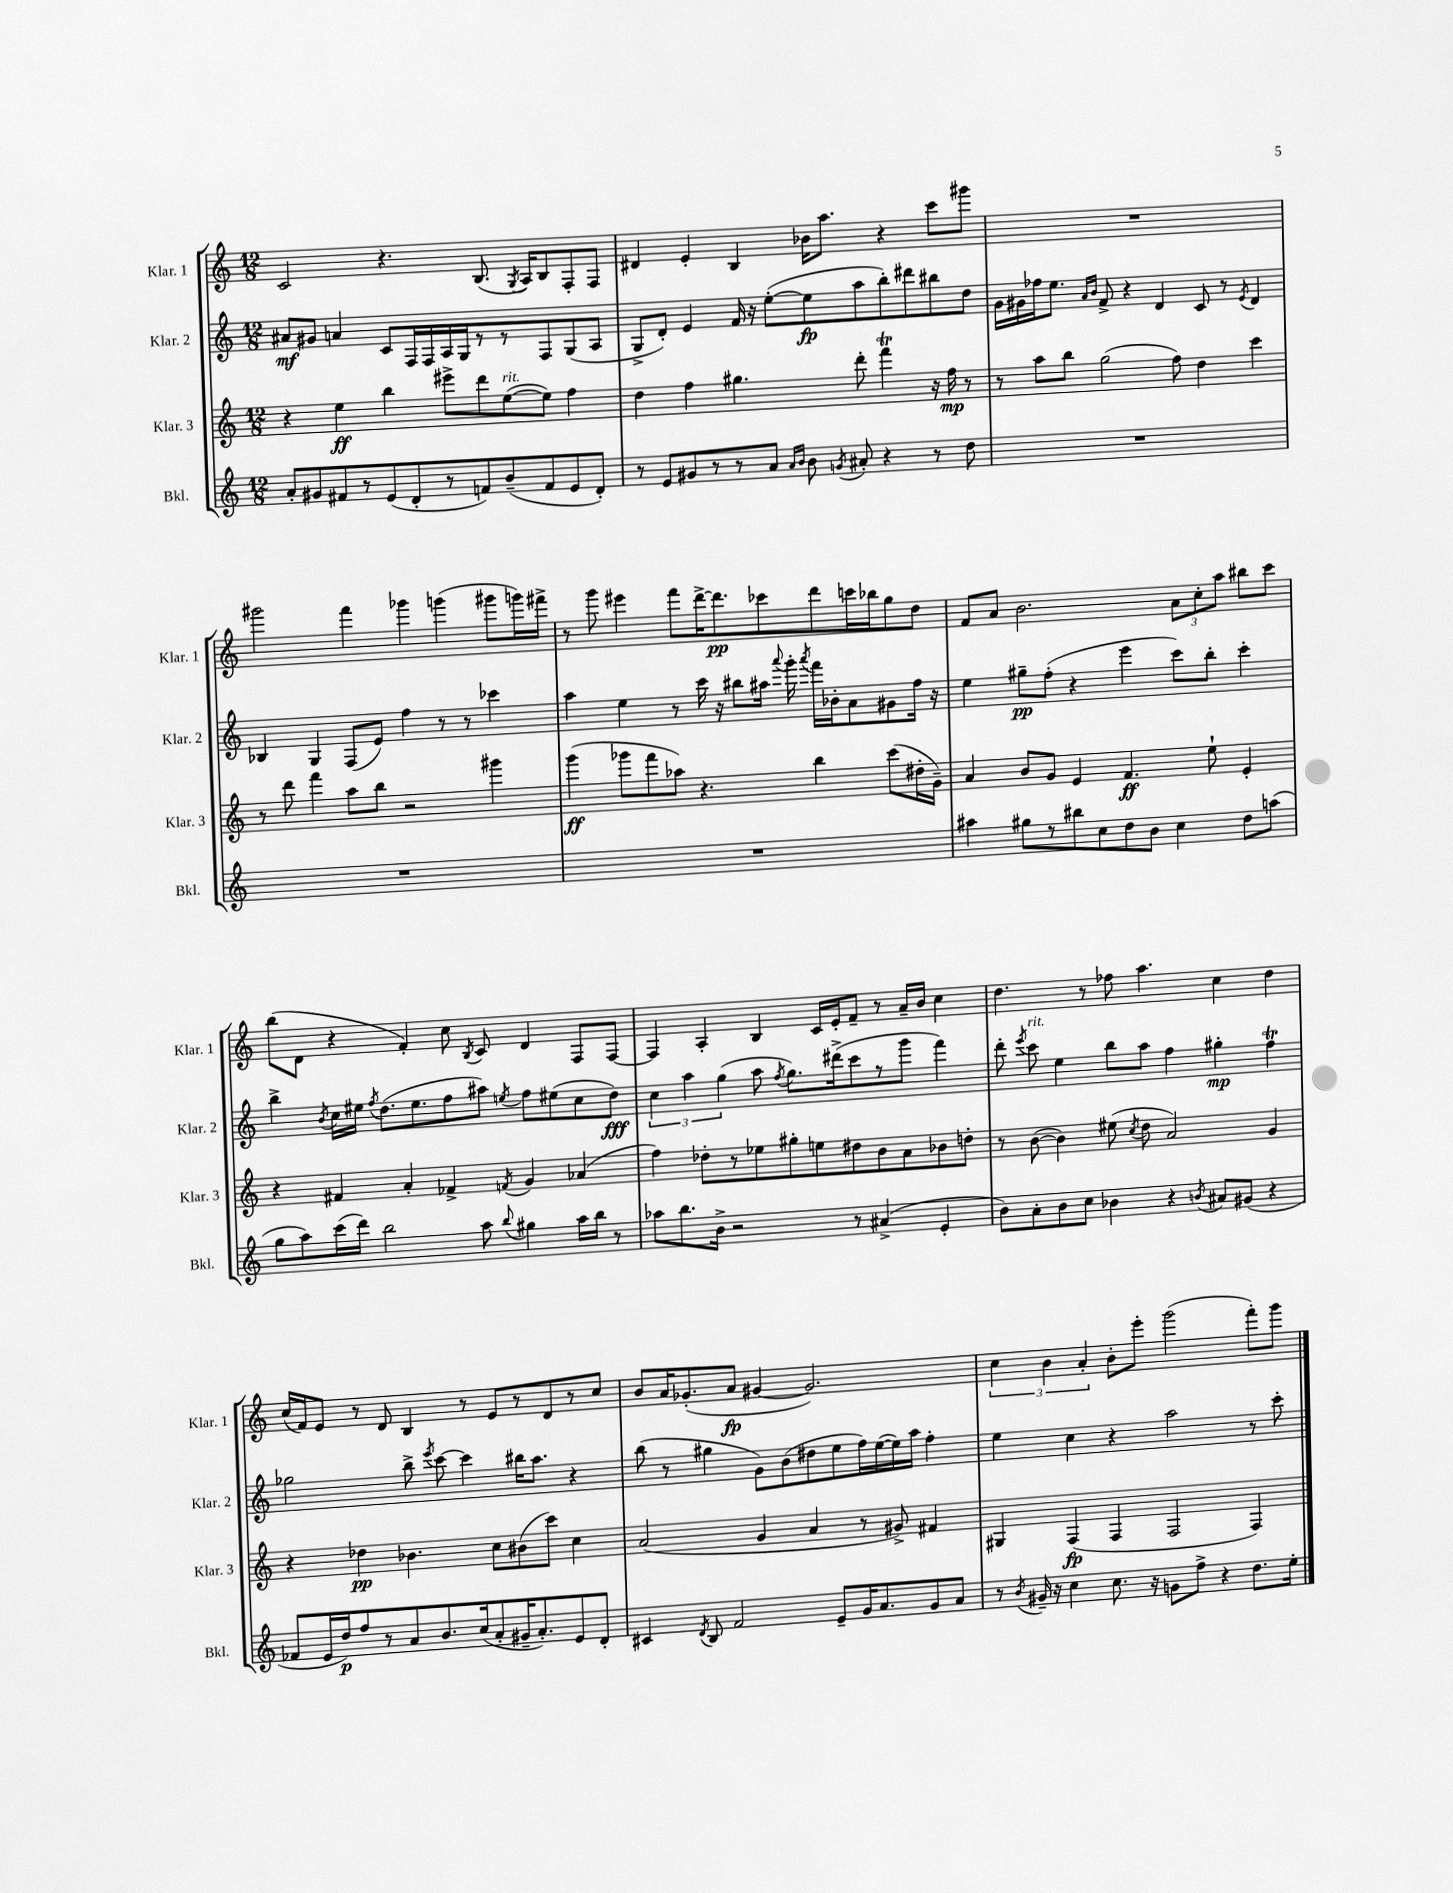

**kern	**kern	**kern	**kern
*staff4	*staff3	*staff2	*staff1
*clefG2	*clefG2	*clefG2	*clefG2
*k[]	*k[]	*k[]	*k[]
*M12/8	*M12/8	*M12/8	*M12/8
8a'	4r	8a#	2c
8g#	.	8g#	.
8f#	4ee	4a	.
8r	.	.	.
(8e	4bb	8c	4.r
8d'	.	16F	.
.	.	16F	.
8r	8eee#^	16A	.
.	.	16G	.
8f)	8ddd	8r	(8.B
(8b~	([8ee	8r	.
.	.	.	8qG
.	.	.	16A)
8f	8ee])	8F	8B
8e	4ff	(8G	8F'
8d')	.	8A	8F
=	=	=	=
8r	4dd	8G^	4d#
8e	.	8d')	.
8g#	4ff	4e	4e'
8r	.	.	.
8r	4.gg#	16f	4B
.	.	16r	.
8a	.	([8ee'	.
16qqa	.	.	.
16qqb	.	.	.
8b	.	8ee]	16b-
.	.	.	8.aa
8qg	.	.	.
8a#'	8ddd'	8aa	.
4r	4fff	8bb')	4r
.	.	8ddd#	.
8r	16r	8bb#	8ccc
.	16ff	.	.
8dd	8r	8dd	8ggg#
=	=	=	=
1.r	8r	16g	1.r
.	.	16g#	.
.	8aa	16ff-	.
.	.	8.ee	.
.	8bb	.	.
.	.	16qqa	.
.	.	16qqb	.
.	(2gg	8f^	.
.	.	4r	.
.	.	4d	.
.	8ff)	.	.
.	4dd	8c	.
.	.	8r	.
.	.	8qe	.
.	4ccc	4d	.
=	=	=	=
1.r	8r	4B-	2ggg#
.	8ddd	.	.
.	4fff	4G	.
.	8aa	(8F	4fff
.	8bb	8e)	.
.	2r	4ff	4ggg-
.	.	8r	(4ggg
.	.	8r	.
.	4ggg#	4ccc-	8ggg#
.	.	.	16ggg)
.	.	.	16fff#^
=	=	=	=
1.r	(4ggg	4aa	8r
.	.	.	8ggg
.	8ggg-	4ee	4eee#
.	8fff	.	.
.	8aa-)	8r	8fff
.	4.r	16ccc	[16ddd^
.	.	16r	8.ddd]
.	.	8bb#	.
.	.	16aa#	8ccc-
.	.	8qqaaa	.
.	.	16ggg'	.
.	.	8qaaa	.
.	4bb	16fff	8ddd
.	.	16b-'	.
.	.	8a	16ccc
.	.	.	16bb-
.	(8ccc	8g#	8gg
.	16dd#'	16ff	8dd
.	16g~)	16r	.
=	=	=	=
4aa#	4a	4ee	8f
.	.	.	8a
8gg#	8b	8gg#~	2.b
8r	8g	(8ff'	.
8bb#	4e	4r	.
8cc	.	.	.
8dd	4.f	4eee	.
8b	.	.	.
4cc	.	8ccc)	12a
.	.	.	12cc'
.	8ee`	8bb'	.
.	.	.	12aa
8dd	4e'	4ccc'	8bb#
(8aa	.	.	8ccc
=	=	=	=
8gg	4r	4bb^	(8bb
8aa)	.	.	8d
.	.	8qb	.
(16ccc	4f#	16cc	4r
16ddd)	.	16ee#	.
.	.	8qff	.
2bb	.	(8.dd	.
.	4a'	.	4f')
.	.	8.ee#	.
.	4f-^	8ff	8cc
.	.	.	8qB
8aa	.	8aa#)	8c
8qqbb	8qf	8qee	.
4gg#	4g	8ff	4d
.	.	(8ee#	.
16aa	(4a-	8cc	8F
16bb	.	.	.
8r	.	8dd)	[8F
=	=	=	=
8aa-	4ff)	6cc	4F]
8.bb	.	.	.
.	.	6aa	.
.	8dd-'	.	4A'
16b^	.	.	.
.	.	(6gg	.
2r	8r	.	.
.	8ee-	8aa	4B
.	.	8qff	.
.	8gg#'	8.gg)	.
.	8ee	.	16c
.	.	(16ddd#^	16e'
8r	8dd#	8ccc	8f~
(4a#^	8b	8r	8r
.	8a	8ggg	16a~
.	.	.	16b
4e'	8b-	4fff)	4cc
.	8dd'	.	.
=	=	=	=
8b)	8r	8ddd'	4.dd
.	.	8qeee	.
8a'	([8b	8ccc	.
8b	4b])	4ee	.
8cc	.	.	8r
4b-	(8ee#	8bb	8ff-
.	8qcc	.	.
.	8dd	8aa	4.aa
4r	2a)	4ff	.
8qb	.	.	.
8a#	.	4gg#'	4cc
(8g#	.	.	.
4r	4g	4ff	4dd
=	=	=	=
8f-	4r	2gg-	(16cc
.	.	.	16f)
16e	.	.	8e
16dd)	.	.	.
8ff	4dd-	.	8r
8r	.	.	8d
8a	4.b-	8bb^	4B
.	.	8qeee	.
8.b	.	[8ccc	.
.	.	4ccc]	8r
(16cc	.	.	.
8a'	8cc	.	8e
16g#~	(8b#	16bb#	8r
8.a')	.	8.aa	.
.	8ccc)	.	8d
8e	4cc	4r	8r
8d'	.	.	8cc
=	=	=	=
4c#	(2a	(8bb	8b
.	.	8r	16a
.	.	.	(8.g-'
8qd	.	.	.
8B	.	4gg#	.
2f	.	.	8a
.	4g	8g)	[4g#
.	.	(8b	.
.	4a	8dd#	2.g#])
8e~	.	8ee	.
16g	8r	16ff)	.
8.a	.	([16ee	.
.	8g#^)	16ee])	.
.	.	16aa	.
8g	4f#	4ff'	.
8a	.	.	.
=	=	=	=
8r	4G#	4ee	6cc
8qb	.	.	.
16g#~	.	.	.
.	.	.	6b
16r	.	.	.
4cc	(4F	4cc	.
.	.	.	6a'
8.cc	4F	4r	8b'
.	.	.	8eee'
16r	.	.	.
8g	2F	2aa	(2ggg
8ff^	.	.	.
4r	.	.	.
8.dd	4F)	8r	8fff')
.	.	8ccc'	8ggg
16ee'	.	.	.
==	==	==	==
*-	*-	*-	*-
